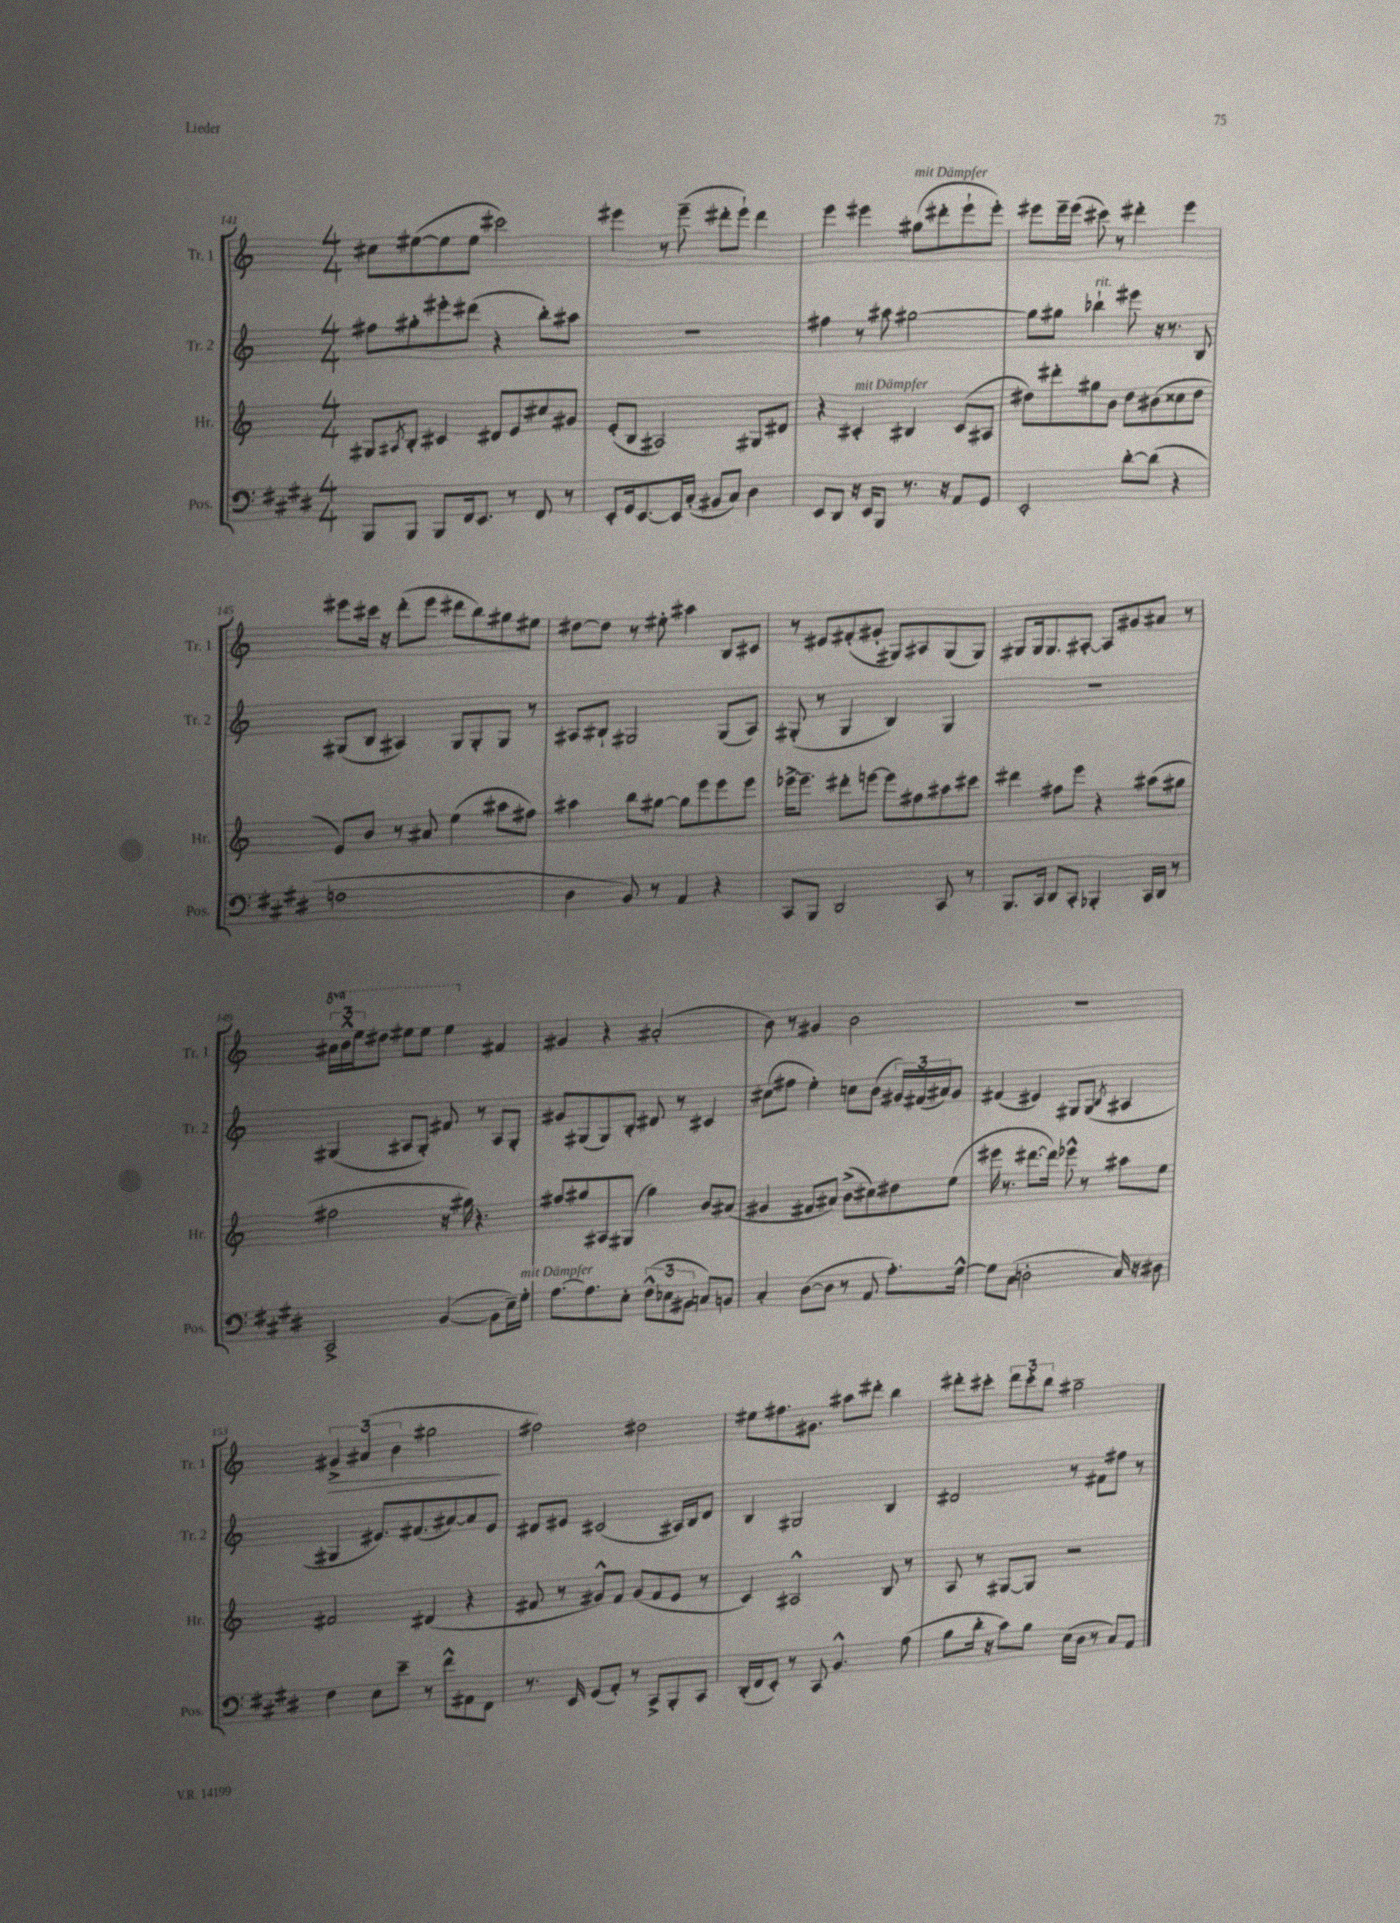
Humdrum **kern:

**kern	**kern	**kern	**kern	**dynam
*part4	*part3	*part2	*part1	*part1
*staff4	*staff3	*staff2	*staff1	*staff1
*I"Pos.	*I"Hr.	*I"Tr. 2	*I"Tr. 1	*
*I'Pos.	*I'Hr.	*I'Tr. 2	*I'Tr. 1	*
*clefF4	*clefG2	*clefG2	*clefG2	*
*k[f#c#g#d#]	*k[]	*k[]	*k[]	*
*M4/4	*M4/4	*M4/4	*M4/4	*
=141	=141	=141	=141	=141
8BBB/L	8G#X/L	8ff#X\L	8cc#X\L	.
.	8qA#X/	.	.	.
8BBB/J	8B'/J	8gg#X'\	([8ee#X\	.
8BBB/L	4c#X/	8eee#X'\	8ee#\]	.
16FF#/k	.	(8ddd#X\J	8ee#\J	.
8.EE/J	.	.	.	.
.	8d#X/L	4r	2ccc#X\)	.
8r	8e/	.	.	.
8FF#/	8cc#X/	8bb'\L)	.	.
8r	8g#X/J	8aa#X\J	.	.
=142	=142	=142	=142	=142
8EE'/L	(8e'/L	1r	4eee#X\	.
16GG#/k	8B/J	.	.	.
[8.EE/	.	.	.	.
.	2A#X/)	.	8r	.
16EE/L]	.	.	(8eee#~\	.
(16C#'/JJ	.	.	.	.
8BB#X/L	.	.	8ddd#X'\L	.
8C#/J)	.	.	8eee#`\J)	.
4D#\	8G#X/L	.	4ddd#\	.
.	8d#X/J	.	.	.
=143	=143	=143	=143	=143
8EE/L	4r	4ff#X\	4eee\	.
8DD#/J	.	.	.	.
!	!LO:TX:a:i:t=mit Dämpfer	!	!	!
16r	4c#X'/	8r	4eee#X\	.
16EE/KL	.	.	.	.
8BBB/J	.	8aa#X\	.	.
!	!	!	!LO:TX:a:i:t=mit Dämpfer	!
8.r	4B#X/	[2gg#X\	(8gg#X\L	.
.	.	.	8ddd#X'\	.
16r	.	.	.	.
8AA/L	(8c#/L	.	8eee#`\	.
8GG#/J	8A#X/J	.	8eee#'\J)	.
=144	=144	=144	=144	=144
2EE'/	8dd#X\L)	8gg#\L]	8eee#X\L	.
.	8ddd#X'\	8gg#X\J	16eee#~\L	.
.	.	.	(16eee#\JJ	.
!	!	!LO:TX:a:i:t=rit.	!	!
.	8gg#X\	4bb-X`\	8ccc#X\)	.
.	8b\J	.	8r	.
[8d#'\L	8dd#\L	8eee#X\	4ddd#X'\	.
(8d#\J]	(8b#X\	16r	.	.
.	.	8.r	.	.
4r	8cc##X\	.	4eee#\	.
.	8dd#\J	8B/	.	.
!!LO:LB:g=z
=145	=145	=145	=145	=145
1Fn	8e/L)	(8G#X/L	8eee#X\L	.
.	8b/J	8B/J	16ccc#X\Jk	.
.	.	.	16r	.
.	8r	4A#X/)	(8ddd'\L	.
.	8a#X/	.	8eee#\J	.
.	(4ee\	8G#/L	8ddd#X\L	.
.	.	8G#'/	8bb\)	.
.	8aa#X\L	8G#/J	8gg#X\	.
.	8ff#X\J)	8r	8ee#X\J	.
=146	=146	=146	=146	=146
4D#\	4aa#X\	8A#X/L	[8dd#X\L	.
.	.	8B#X`/J	8dd#\J]	.
8BB/)	8bb\L	2G#X/	8r	.
8r	[8gg#X\J	.	8ee#X'\	.
4AA/	8gg#\L]	.	4aa#X\	.
.	8eee\	.	.	.
4r	8eee\	(8G#/L	8B/L	.
.	8eee\J	8A#/J)	8c#X/J	.
=147	=147	=147	=147	=147
8CC#/L	[16eee-X^\KL	(8G#X'/	8r	.
.	8.eee-~\J]	.	.	.
8BBB/J	.	8r	8e#X/L	.
2DD#/	8ddd#X'\L	4G#/	(8f#X'/	.
.	[8eeen\J	.	8g#X'/J	.
.	8eee\L]	4B/)	8G#X/L)	.
.	8ff#X\	.	8A#X/	.
8CC#/	8aa#X\	4G#/	(8G#/	.
8r	8ccc#X\J	.	8G#/J)	.
=148	=148	=148	=148	=148
8.BBB/L	4ddd#X\	1r	8G#X/L	.
.	.	.	16G#/k	.
16CC#/Jk	.	.	8.G#/	.
8DD#/L	8ff#X\L	.	.	.
8CC#'/J	8eee\J	.	[8A#X'/J	.
4BBB-X'/	4r	.	8A#/L]	.
.	.	.	8g#X/	.
16CC#/LL	(8aa#X\L	.	8a#X/J	.
16DD#/JJ	.	.	.	.
8r	8gg#X\J	.	8r	.
!!LO:LB:g=z
=149	=149	=149	=149	=149
*	*	*	*8va	*
2CC#^/	2ff#X\	(4G#X/	24aa#X\LL	.
.	.	.	24bb^^\	.
.	.	.	24eee\J	.
.	.	.	8ddd#X\J	.
.	.	8A#X/L	8eee#X\L	.
.	.	8G#'/J)	8eee#\J	.
([4BB/	16r	8f#X/	4eee#\	.
.	16gg#X\)	.	.	.
.	4.r	8r	.	.
*	*	*	*X8va	*
8BB\L]	.	8A#/L	4f#X/	.
16E~\L)	.	8G#'/J	.	.
!LO:TX:a:i:t=mit Dämpfer	!	!	!	!
16G#'\JJ	.	.	.	.
=150	=150	=150	=150	=150
[8.A\L	8ff#X/L	8g#X/L	4g#X/	.
.	8gg#X/	(8G#X/	.	.
8.A\]	.	.	.	.
.	8A#X/	8G#/)	4r	.
8E'\J	(8G#X/J	8B'/J	.	.
(12F#^^\L	4gg#\)	8d#X/	(2a#X'/	.
12E-X\	.	.	.	.
.	.	8r	.	.
12BB#X\J	.	.	.	.
8Cn/L)	8b/L	4c#X/	.	.
8BBn/J	(8a#X/J	.	.	.
=151	=151	=151	=151	=151
4C#'/	4g#X/	(8cc#X\L	8b\)	.
.	.	8ff#X\J	8r	.
([8D#\L	8f#X/L	4ee'\)	4g#X/	.
8D#\J]	8a#X/J)	.	.	.
8r	(8b^\L	8ccn\L	2b\	.
8AA/	8cc#X\)	(8b\J	.	.
8.A'\L)	8dd#X\	24g#X/LL)	.	.
.	.	(24f#X/	.	.
.	.	24a#X/J)	.	.
.	(8ee\J	8g#/J	.	.
[16G#^^\Jk	.	.	.	.
=152	=152	=152	=152	=152
8G#\L]	16eee#X\	(4f#X/	1r	.
.	8.r	.	.	.
(8C#\J	.	.	.	.
2Dn'\	[8.ddd#X\L	4e#X/)	.	.
.	16ddd#\Jk])	.	.	.
.	8eee-X^^\	8G#X/L	.	.
.	8r	(8G#/J	.	.
.	.	8qB/	.	.
16C#/)	8aa#X\L	4A#X/	.	.
16r	.	.	.	.
8D#X\	8ee\J	.	.	.
!!LO:LB:g=z
=153	=153	=153	=153	=153
!	!	!	!	!LO:HP:b
4F#\	2f#X/	4G#X/	6g#X^/	>
.	.	.	(6a#X/	.
8E\L	.	8.e#X/L)	.	.
.	.	.	6b\	.
8e~\J	.	.	.	.
.	.	(8.f#X/	.	.
8r	(4d#X/	.	2gg#X\	.
8f#^^\L	.	[8a#X/)	.	.
8AA#X\	4r	8a#/]	.	.
8FF#\J	.	8e#/J	.	.
.	.	.	.	]
=154	=154	=154	=154	=154
8.r	8f#X/	8d#X/L	2ff#X\)	.
.	8r	8e#X/J	.	.
16EE/	.	.	.	.
(8GG#/L	8g#X^^/L)	(2c#X/	.	.
8AA'/J)	8f#/J	.	.	.
8r	(8g#/L	.	2dd#X\	.
8CC#^/L	8f#/	.	.	.
8BBB'/	8e/J	16A#X/LL)	.	.
.	.	16B/J	.	.
8CC#/J	8r	8d#/J	.	.
=155	=155	=155	=155	=155
(16DD#'/LL	4c/)	4B/	8ee#X\L	.
16FF#/J	.	.	.	.
8EE'/J)	.	.	8.ff#X\	.
8r	2A#X^^/	2G#X/	.	.
.	.	.	8.g#X\J	.
8CC#/	.	.	.	.
4.BB^^/	.	.	8aa#X\L	.
.	.	.	8ddd#X'\J	.
.	8B/	4B/	4bb\	.
(8A\	8r	.	.	.
=156	=156	=156	=156	=156
8B\L	8A/	2d#X/	8ddd#X'\L	.
16d#'\Jk	8r	.	8ccc#X'\J	.
16r	.	.	.	.
8c#\L)	[8G#X/L	.	12ddd#\L	.
.	.	.	12ccc#'\	.
8B\J	8G#/J]	.	.	.
.	.	.	12bb\J	.
(16E\LL	2r	8r	2gg#X~\	.
16D#\JJ	.	.	.	.
8r	.	8f#X\L	.	.
8C#/L)	.	8ff#X\J	.	.
8AA/J	.	8r	.	.
==	==	==	==	==
*-	*-	*-	*-	*-
